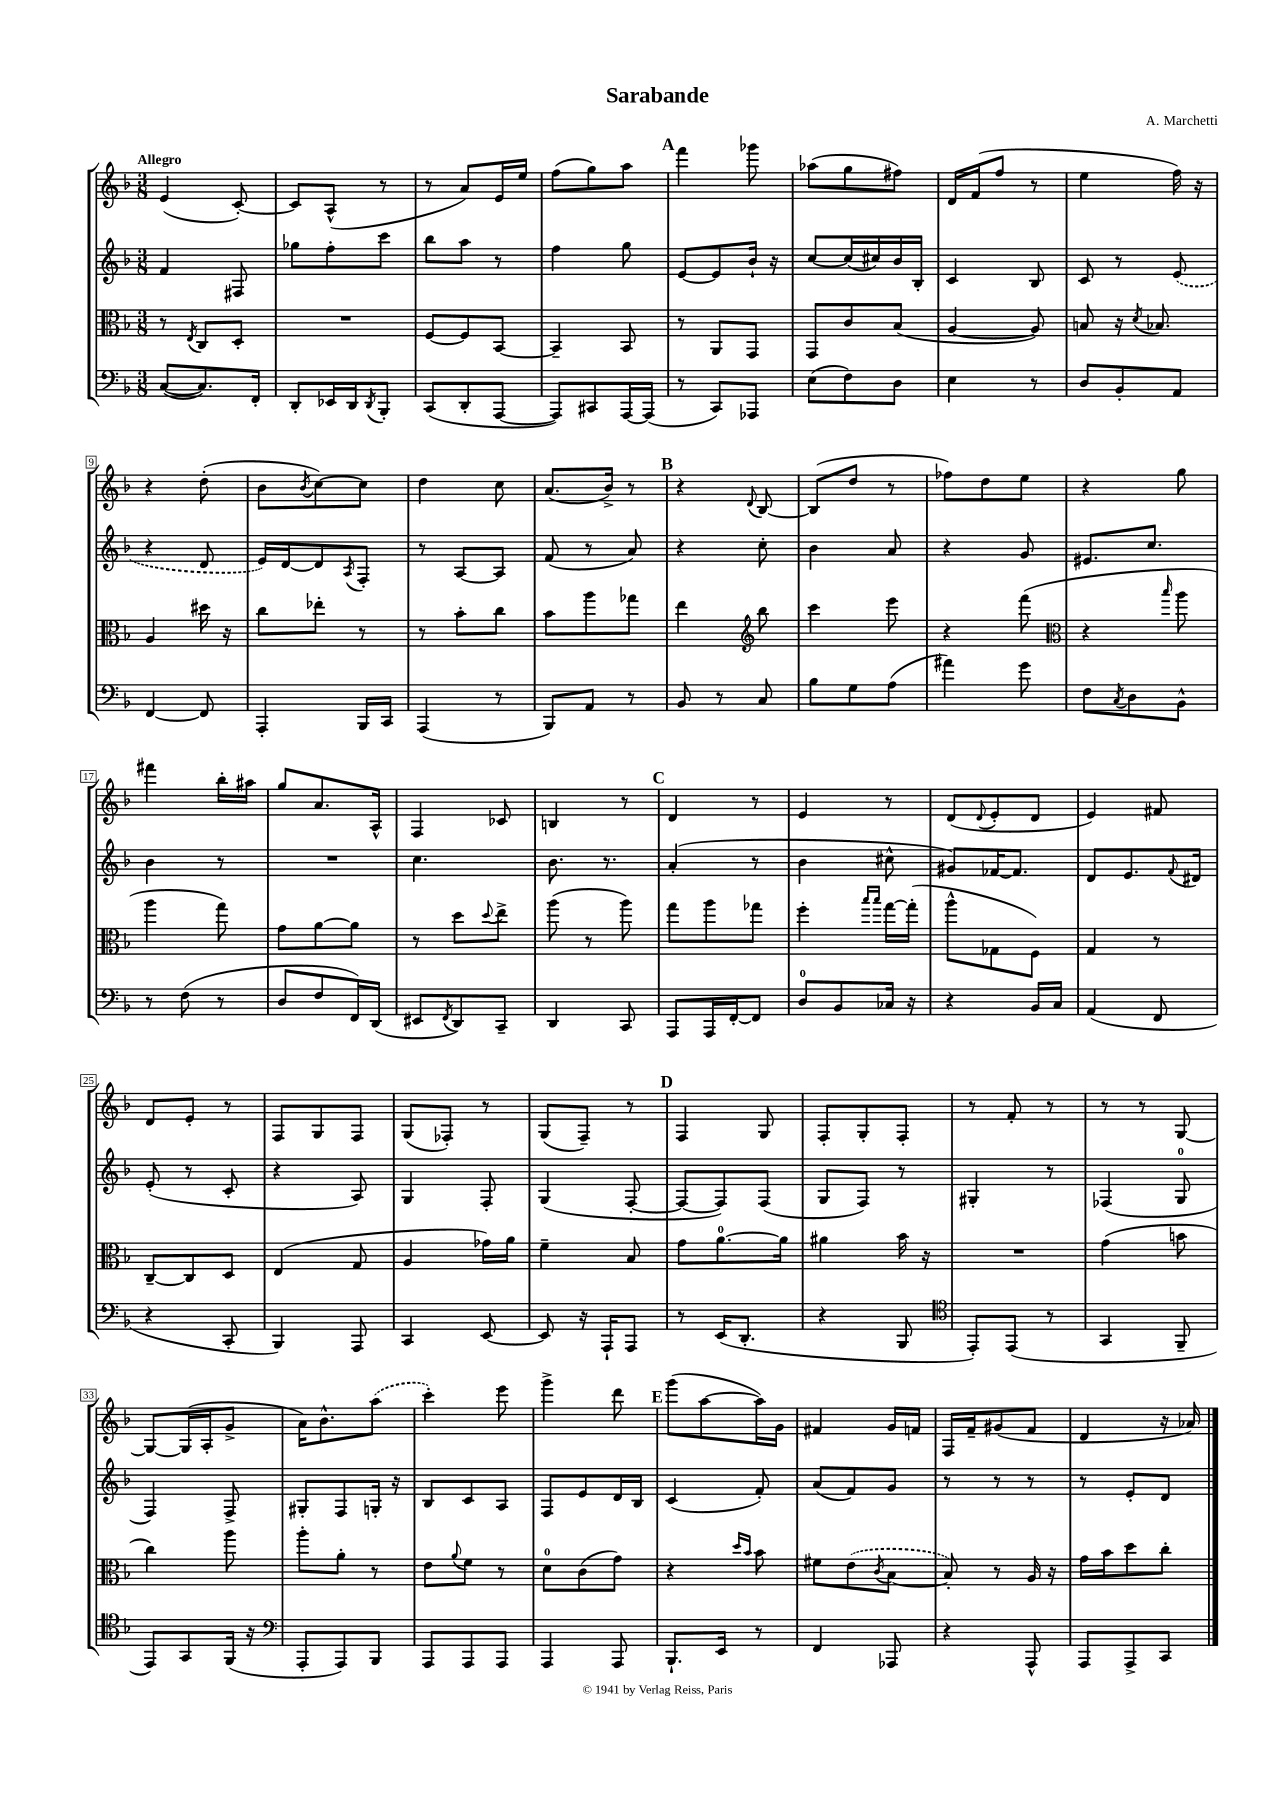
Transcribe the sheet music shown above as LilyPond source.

\header { title = "Sarabande" composer = "A. Marchetti" }
<<
\new StaffGroup <<
\new Staff = "s0" {
    \clef treble \key f \major \numericTimeSignature \time 3/8 \tempo "Allegro"
    e'4( c'8~-.) |
    c'8 a8-^( r8 |
    r8 a'8) e'16 e''16 |
    f''8( g''8) a''8 |
    \mark \markup { \bold "A" } f'''4 ges'''8 |
    aes''8( g''8 fis''8) |
    d'16 f'16( f''8 r8 |
    e''4 f''16) r16 |
    r4 d''8-.( |
    bes'8 \acciaccatura { bes'8 } c''8~) c''8 |
    d''4 c''8 |
    a'8.( bes'16->) r8 |
    \mark \markup { \bold "B" } r4 \appoggiatura { d'8 } bes8~ |
    bes8( d''8 r8 |
    fes''8) d''8 e''8 |
    r4 g''8 |
    fis'''4 bes''16-. ais''16 |
    g''8 a'8. a16-^ |
    f4 ces'8 |
    b4 r8 |
    \mark \markup { \bold "C" } d'4 r8 |
    e'4 r8 |
    d'8( \appoggiatura { d'8 } e'8-. d'8 |
    e'4) fis'8 |
    d'8 e'8-. r8 |
    f8 g8 f8 |
    g8( fes8-.) r8 |
    g8( f8--) r8 |
    \mark \markup { \bold "D" } f4 g8 |
    f8-. g8-. f8-. |
    r8 f'8-. r8 |
    r8 r8 g8~ |
    g8~ g16( a16-. g'8-> |
    a'16) bes'8.-^ \once \slurDashed a''8( |
    c'''4-.) e'''8 |
    g'''4-> d'''8 |
    \mark \markup { \bold "E" } g'''8( a''8~ a''16) g'16 |
    fis'4 g'16 f'16 |
    f16 f'16-- gis'8( f'8 |
    d'4 r16 aes'16) \bar "|." |
}
\new Staff = "s1" {
    \clef treble \key f \major \numericTimeSignature \time 3/8
    f'4 fis8 |
    ges''8 f''8-. c'''8 |
    bes''8 a''8 r8 |
    f''4 g''8 |
    \mark \markup { \bold "A" } e'8~ e'8 bes'16-! r16 |
    c''8~ c''16( cis''16) bes'16 bes16-. |
    c'4 bes8 |
    c'8 r8 \once \slurDashed e'8( |
    r4 d'8 |
    e'16) d'16~ d'8 \acciaccatura { a8 } f8-. |
    r8 a8~ a8 |
    f'8( r8 a'8) |
    \mark \markup { \bold "B" } r4 c''8-. |
    bes'4 a'8 |
    r4 g'8 |
    eis'8. c''8. |
    bes'4 r8 |
    R4. |
    c''4. |
    bes'8. r8. |
    \mark \markup { \bold "C" } a'4-.( r8 |
    bes'4 cis''8-^ |
    gis'8) fes'16~ fes'8. |
    d'8 e'8. \appoggiatura { f'8 } dis'16 |
    e'8-.( r8 c'8-. |
    r4 a8) |
    g4 f8-. |
    g4( f8~-. |
    \mark \markup { \bold "D" } f8~ f8) f8( |
    g8 f8) r8 |
    gis4-. r8 |
    fes4( g8-0 |
    f4) f8-> |
    gis8-. f8 g16-. r16 |
    bes8 c'8 a8 |
    f8 e'8 d'16 bes16 |
    \mark \markup { \bold "E" } c'4( f'8-.) |
    a'8( f'8) g'8 |
    r8 r8 r8 |
    r8 e'8-. d'8 \bar "|." |
}
\new Staff = "s2" {
    \clef alto \key f \major \numericTimeSignature \time 3/8
    r8 \acciaccatura { e8 } c8 d8-. |
    R4. |
    f8~ f8 bes,8~ |
    bes,4-- bes,8 |
    \mark \markup { \bold "A" } r8 a,8 g,8 |
    g,8 c'8 bes8( |
    a4~ a8) |
    b8 r16 \acciaccatura { d'8 } bes8. |
    a4 dis''16 r16 |
    c''8 ees''8-. r8 |
    r8 bes'8-. c''8 |
    bes'8 a''8 ges''8 |
    \mark \markup { \bold "B" } e''4 \clef treble bes''8 |
    c'''4 e'''8 |
    r4 f'''8( |
    \clef alto r4 \grace { bes''16 } a''8 |
    a''4 g''8) |
    g'8 a'8~ a'8 |
    r8 d''8 \appoggiatura { d''8 } e''8-> |
    a''8( r8 a''8) |
    \mark \markup { \bold "C" } g''8 a''8 ges''8 |
    f''4-. \grace { bes''16 bes''16 } g''16~ g''16-.( |
    a''8-^ ges8 f8) |
    g4 r8 |
    c8~-- c8 d8 |
    e4( g8 |
    a4 ges'16) a'16 |
    f'4-- bes8 |
    \mark \markup { \bold "D" } g'8 a'8.-0~ a'16 |
    ais'4 bes'16 r16 |
    R4. |
    g'4( b'8 |
    c''4) a''8 |
    a''8-. a'8-. r8 |
    e'8 \appoggiatura { a'8 } f'8 r8 |
    d'8-0 c'8( g'8) |
    \mark \markup { \bold "E" } r4 \grace { d''16 bes'16 } bes'8 |
    fis'8 \once \slurDashed e'8( \acciaccatura { c'8 } bes8~ |
    bes8-.) r8 a16 r16 |
    g'16 bes'16 d''8 c''8-. \bar "|." |
}
\new Staff = "s3" {
    \clef bass \key f \major \numericTimeSignature \time 3/8
    c8~( c8.) f,16-. |
    d,8-. ees,16 d,16 \acciaccatura { d,8 } bes,,8-. |
    c,8( d,8-. a,,8~ |
    a,,8) cis,8 a,,16~ a,,16( |
    \mark \markup { \bold "A" } r8 c,8) aes,,8 |
    e8( f8) d8 |
    e4 r8 |
    d8 bes,8-. a,8 |
    f,4~ f,8 |
    a,,4-. bes,,16 c,16 |
    a,,4( r8 |
    bes,,8) a,8 r8 |
    \mark \markup { \bold "B" } bes,8 r8 c8 |
    bes8 g8 a8( |
    ais'4) g'8 |
    f8 \acciaccatura { c8 } d8 bes,8-^ |
    r8 f8( r8 |
    d8 f8 f,16) d,16( |
    eis,8 \acciaccatura { f,8 } d,8) c,8-- |
    d,4 c,8 |
    \mark \markup { \bold "C" } a,,8 a,,16 f,16~-. f,8 |
    d8-0 bes,8 ces16 r16 |
    r4 bes,16 c16 |
    a,4( f,8 |
    r4 c,8-. |
    bes,,4) a,,8 |
    c,4 e,8~ |
    e,8 r16 a,,16-! a,,8 |
    \mark \markup { \bold "D" } r8 e,16( d,8.-. |
    r4 bes,,8 |
    \clef tenor e,8-.) e,8( r8 |
    g,4 f,8-- |
    e,8) g,8 f,16( r16 |
    \clef bass a,,8-. a,,8) bes,,8 |
    a,,8 a,,8 a,,8 |
    a,,4 a,,8 |
    \mark \markup { \bold "E" } bes,,8.-! e,16 r8 |
    f,4 aes,,8 |
    r4 a,,8-^ |
    a,,8 a,,8-> c,8 \bar "|." |
}
>>
>>
\layout { \context { \Score \override BarNumber.stencil = #(make-stencil-boxer 0.1 0.3 ly:text-interface::print) } }
